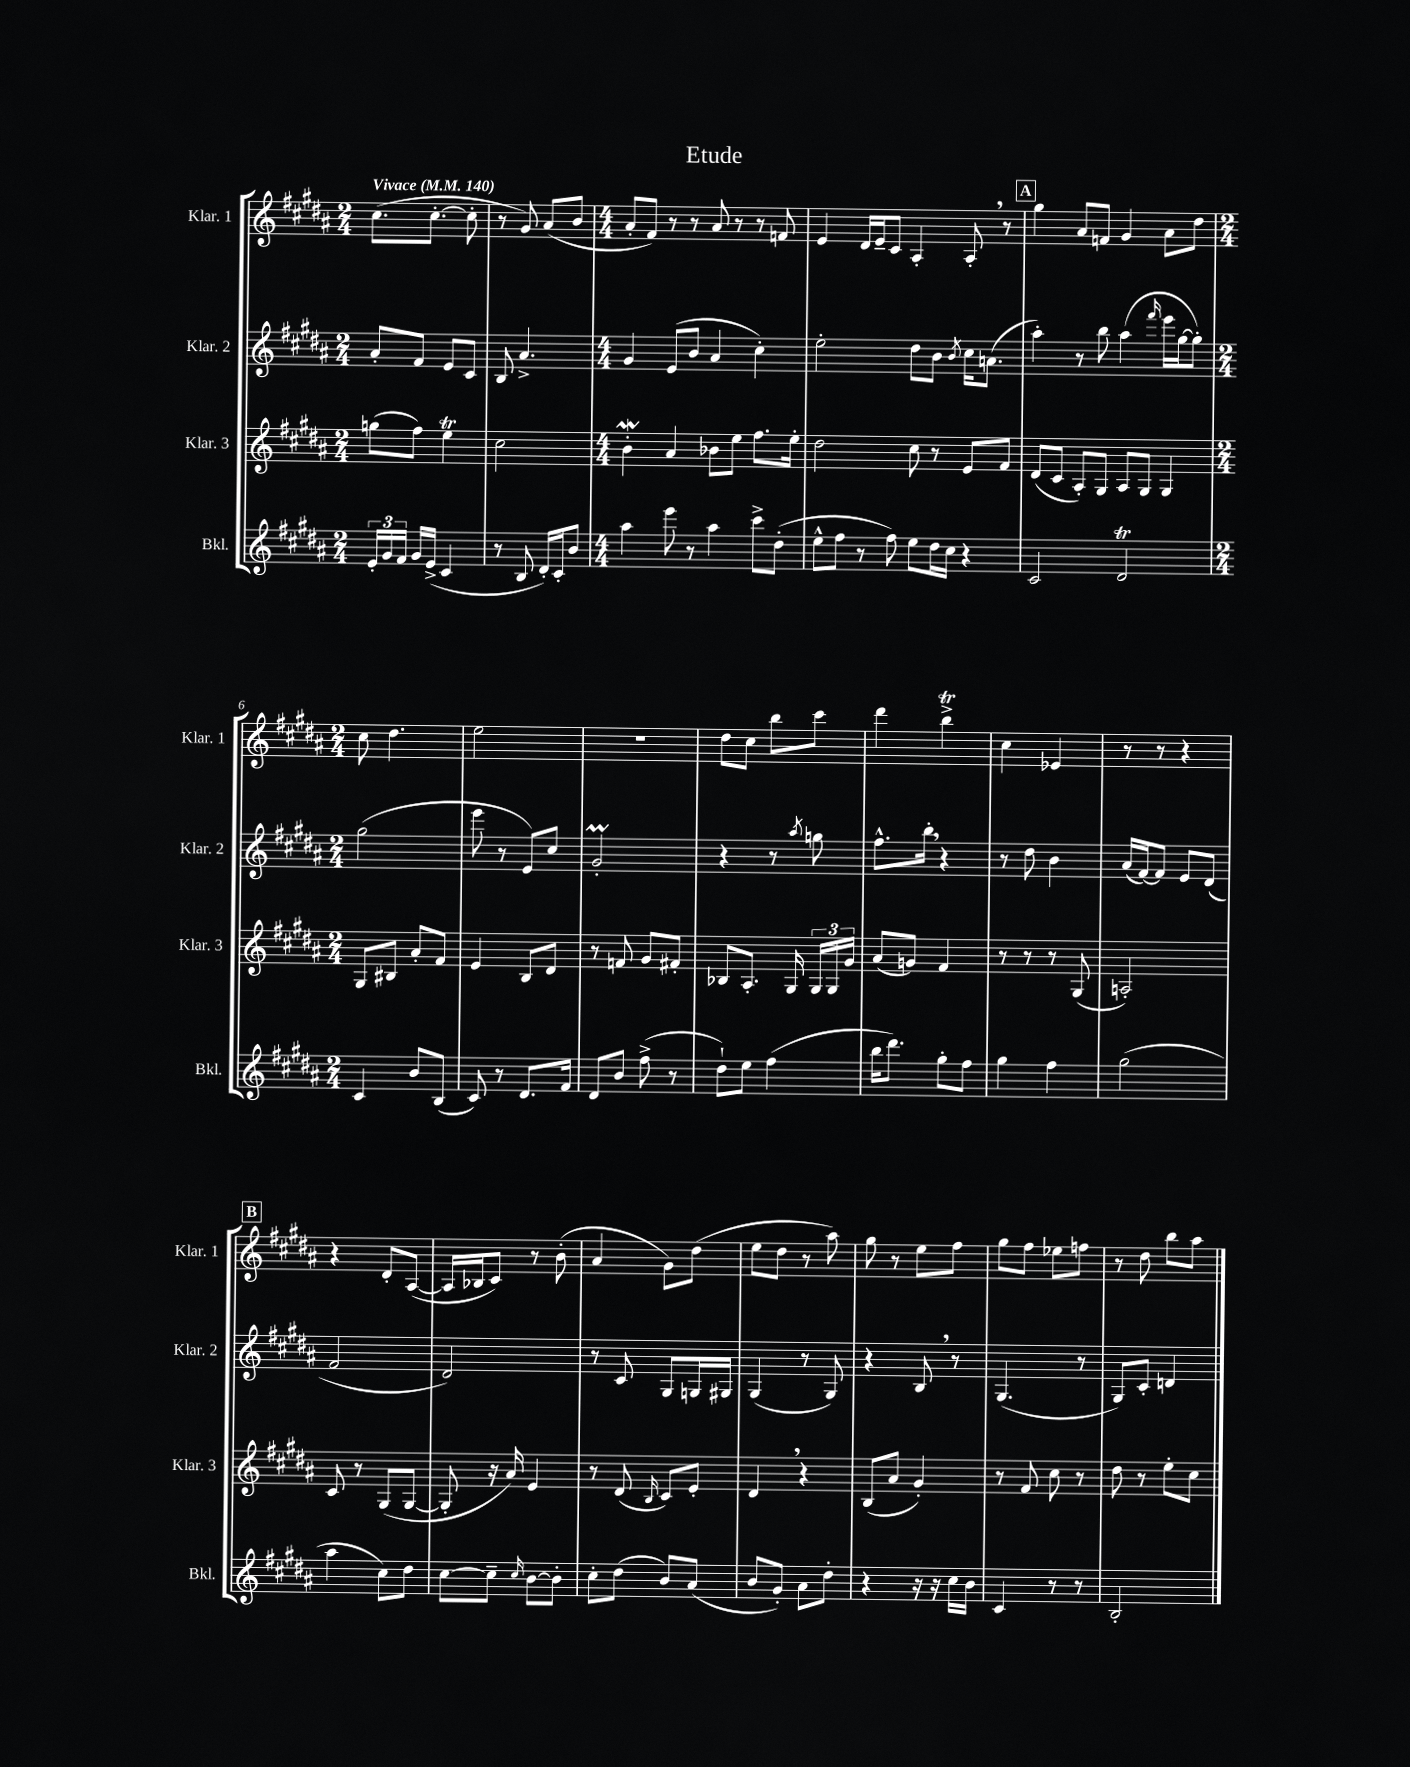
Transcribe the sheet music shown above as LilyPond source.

\header { title = "Etude" }
<<
\new StaffGroup <<
\new Staff = "s0" \with { instrumentName = "Klar. 1" shortInstrumentName = "Klar. 1" } {
    \clef treble \key b \major \numericTimeSignature \time 2/4 \tempo "Vivace" 4 = 140
    \autoBeamOff cis''8.[( cis''8.]~-. cis''8-. |
    r8 gis'8) ais'8[( b'8] |
    \numericTimeSignature \time 4/4 ais'8[-. fis'8]) r8 r8 ais'8 r8 r8 f'8 |
    e'4 dis'16[ e'16-- cis'8] ais4-. ais8-. \breathe r8 |
    \mark \markup { \box "A" } gis''4 ais'8[ f'8] gis'4 ais'8[ dis''8] |
    \numericTimeSignature \time 2/4 cis''8 dis''4. |
    e''2 |
    R2 |
    dis''8[ cis''8] b''8[ cis'''8] |
    dis'''4 b''4->\trill |
    cis''4 ees'4 |
    r8 r8 r4 |
    \mark \markup { \box "B" } r4 dis'8[-. ais8]~( |
    ais16[ bes16 cis'8]) r8 b'8-.( |
    ais'4 gis'8[) dis''8]( |
    e''8[ dis''8] r8 ais''8) |
    gis''8 r8 e''8[ fis''8] |
    gis''8[ fis''8] ees''8[ f''8] |
    r8 dis''8 b''8[ ais''8] \bar "|." |
}
\new Staff = "s1" \with { instrumentName = "Klar. 2" shortInstrumentName = "Klar. 2" } {
    \clef treble \key b \major \numericTimeSignature \time 2/4
    \autoBeamOff ais'8[-. fis'8] e'8[ cis'8] |
    b8 ais'4.-> |
    \numericTimeSignature \time 4/4 gis'4 e'8[( b'8] ais'4 cis''4-.) |
    e''2-. dis''8[ b'8] \acciaccatura { b'8 } cis''16[ a'8.]( |
    \mark \markup { \box "A" } ais''4-.) r8 b''8 ais''4( \grace { fis'''16 } e'''16[ gis''16~ gis''8]-.) |
    \numericTimeSignature \time 2/4 gis''2( |
    e'''8 r8 e'8[) cis''8] |
    gis'2-.\prall |
    r4 r8 \acciaccatura { ais''8 } g''8 |
    fis''8.[-^ b''16]-. \breathe r4 |
    r8 dis''8 b'4 |
    ais'16[( fis'16~) fis'8] e'8[ dis'8]( |
    \mark \markup { \box "B" } fis'2 |
    dis'2) |
    r8 cis'8 gis8[ g16 gis16] |
    gis4( r8 gis8) |
    r4 b8 \breathe r8 |
    gis4.( r8 |
    gis8[) cis'8]-. d'4 \bar "|." |
}
\new Staff = "s2" \with { instrumentName = "Klar. 3" shortInstrumentName = "Klar. 3" } {
    \clef treble \key b \major \numericTimeSignature \time 2/4
    \autoBeamOff g''8[( fis''8]) e''4\trill |
    cis''2 |
    \numericTimeSignature \time 4/4 b'4-.\mordent ais'4 bes'8[ e''8] fis''8.[ e''16]-. |
    dis''2 cis''8 r8 e'8[ fis'8] |
    \mark \markup { \box "A" } dis'8[( cis'8] ais8[-.) gis8] ais8[ gis8] gis4 |
    \numericTimeSignature \time 2/4 gis8[ bis8] ais'8[-. fis'8] |
    e'4 b8[ dis'8] |
    r8 f'8 gis'8[ fis'8]-. |
    bes8[ ais8.]-. gis16 \tuplet 3/2 { gis16[ gis16 gis'16] } |
    ais'8[( g'8]) fis'4 |
    r8 r8 r8 gis8( |
    a2-.) |
    \mark \markup { \box "B" } cis'8 r8 gis8[( gis8]~ |
    gis8-. r16 ais'16) e'4 |
    r8 dis'8( \grace { b16 } cis'8[) e'8]-. |
    dis'4 \breathe r4 |
    b8[( ais'8] gis'4-.) |
    r8 fis'8 cis''8 r8 |
    dis''8 r8 e''8[-. cis''8] \bar "|." |
}
\new Staff = "s3" \with { instrumentName = "Bkl." shortInstrumentName = "Bkl." } {
    \clef treble \key b \major \numericTimeSignature \time 2/4
    \autoBeamOff \tuplet 3/2 { e'16[-. gis'16 fis'16] } gis'16[ e'16]->( cis'4 |
    r8 b8 dis'16[-.) cis'16-. b'8] |
    \numericTimeSignature \time 4/4 ais''4 e'''8 r8 ais''4 cis'''8[-> dis''8]-.( |
    e''8[-^ fis''8] r8 fis''8) e''8[ dis''16 cis''16] r4 |
    \mark \markup { \box "A" } cis'2 dis'2\trill |
    \numericTimeSignature \time 2/4 cis'4 b'8[ b8]( |
    cis'8) r8 dis'8.[ fis'16] |
    dis'8[ b'8] fis''8->( r8 |
    dis''8[-!) e''8] fis''4( |
    b''16[ dis'''8.]) gis''8[-. fis''8] |
    gis''4 fis''4 |
    gis''2( |
    \mark \markup { \box "B" } ais''4 cis''8[) dis''8] |
    cis''8[~ cis''8]-- \grace { cis''16 } b'8[~ b'8]-. |
    cis''8[-. dis''8]( b'8[) ais'8]( |
    b'8[ gis'8]-.) ais'8[ dis''8]-. |
    r4 r16 r16 cis''16[ b'16] |
    cis'4 r8 r8 |
    b2-. \bar "|." |
}
>>
>>
